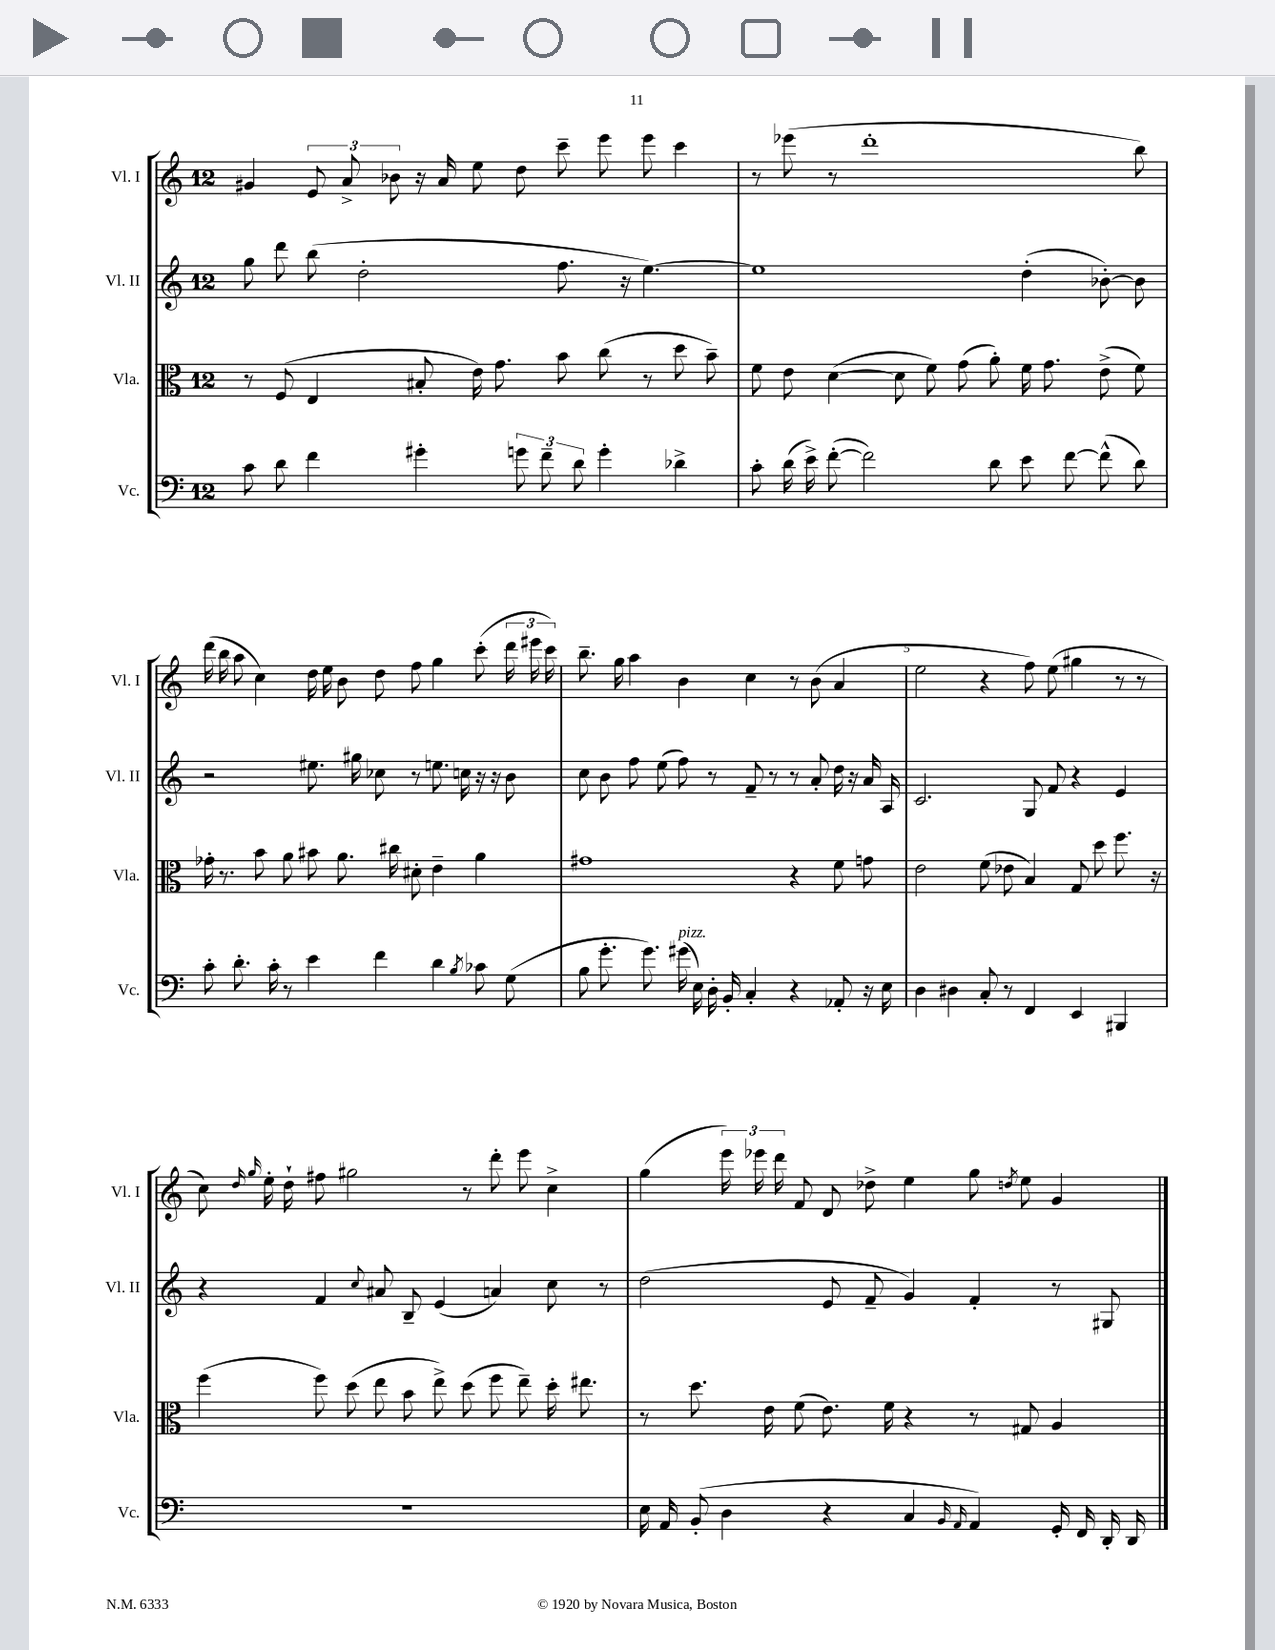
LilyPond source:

<<
\new StaffGroup <<
\new Staff = "s0" \with { instrumentName = "Vl. I" shortInstrumentName = "Vl. I" } {
    \clef treble \key c \major \once \override Staff.TimeSignature.style = #'single-digit \time 12/8
    \autoBeamOff gis'4 \tuplet 3/2 { e'8 a'8-> bes'8 } r16 a'16 e''8 d''8 c'''8-- e'''8 e'''8 c'''4 |
    r8 ees'''8( r8 d'''1-. b''8) |
    d'''16( b''16 a''8 c''4) d''16 e''16 b'8 d''8 f''8 g''4 c'''8-.( \tuplet 3/2 { d'''16 eis'''16 c'''16) } |
    b''8.-- g''16 a''4 b'4 c''4 r8 b'8( a'4 |
    e''2 r4 f''8) e''8( gis''4 r8 r8 |
    c''8) \grace { d''16 g''16 } e''16-. d''16-! fis''8 gis''2 r8 d'''8-. e'''8 c''4-> |
    g''4( \tuplet 3/2 { e'''16) ees'''16 d'''16 } f'8 d'8 des''8-> e''4 g''8 \acciaccatura { d''8 } e''8 g'4 \bar "|." |
}
\new Staff = "s1" \with { instrumentName = "Vl. II" shortInstrumentName = "Vl. II" } {
    \clef treble \key c \major \once \override Staff.TimeSignature.style = #'single-digit \time 12/8
    \autoBeamOff g''8 d'''8 b''8( d''2-. f''8. r16 e''4.~) |
    e''1 d''4-.( bes'8~-.) bes'8 |
    r2 eis''8. gis''16 ces''8 r8 e''8. c''16 r16 r16 b'8 |
    c''8 b'8 f''8 e''8( f''8) r8 f'8-- r8 r8 a'8-. d''16 r16 a'16 a16 |
    c'2. g8 f'8 r4 e'4 |
    r4 f'4 \appoggiatura { c''8 } ais'8 b8-- e'4( a'4) c''8 r8 |
    d''2( e'8 f'8-- g'4) f'4-. r8 gis8 \bar "|." |
}
\new Staff = "s2" \with { instrumentName = "Vla." shortInstrumentName = "Vla." } {
    \clef alto \key c \major \once \override Staff.TimeSignature.style = #'single-digit \time 12/8
    \autoBeamOff r8 f8( e4 bis8-. e'16) g'8. b'8 c''8( r8 d''8 b'8--) |
    f'8 e'8 d'4~( d'8 f'8) g'8( a'8-.) f'16 g'8. e'8->( f'8) |
    ges'16-. r8. b'8 a'8 bis'8 a'8. cis''16 dis'8-. e'4-- a'4 |
    gis'1 r4 f'8 g'8 |
    e'2 f'8( ees'8 b4) g8 d''8 f''8. r16 |
    f''4( f''8) d''8( e''8 b'8 e''8->) d''8( f''8 e''8--) d''16-. eis''8. |
    r8 d''8. e'16 f'8( e'8.) f'16 r4 r8 gis8 a4 \bar "|." |
}
\new Staff = "s3" \with { instrumentName = "Vc." shortInstrumentName = "Vc." } {
    \clef bass \key c \major \once \override Staff.TimeSignature.style = #'single-digit \time 12/8
    \autoBeamOff c'8 d'8 f'4 gis'4-. \tuplet 3/2 { g'8 f'8-- d'8 } g'4-. des'4-> |
    c'8-. d'16( e'16->) f'8~-.( f'2) d'8 e'8 f'8~ f'8-^( d'8) |
    c'8-. d'8.-. c'16-. r8 e'4 f'4 d'4 \acciaccatura { b8 } ces'8 g8( |
    b8 g'8.-. g'8.) gis'16^\markup { \italic "pizz." }( e16) d16-. b,16-. c4-. r4 aes,8-. r16 e16 |
    d4 dis4 c8-. r8 f,4 e,4 bis,,4 |
    R1. |
    e16 a,16 b,8-.( d4 r4 c4 \grace { b,16 a,16 } a,4) g,16-. f,16 d,16-. d,16 \bar "|." |
}
>>
>>
\layout { \context { \Score \override BarNumber.break-visibility = ##(#f #t #t) barNumberVisibility = #(every-nth-bar-number-visible 5) } }
